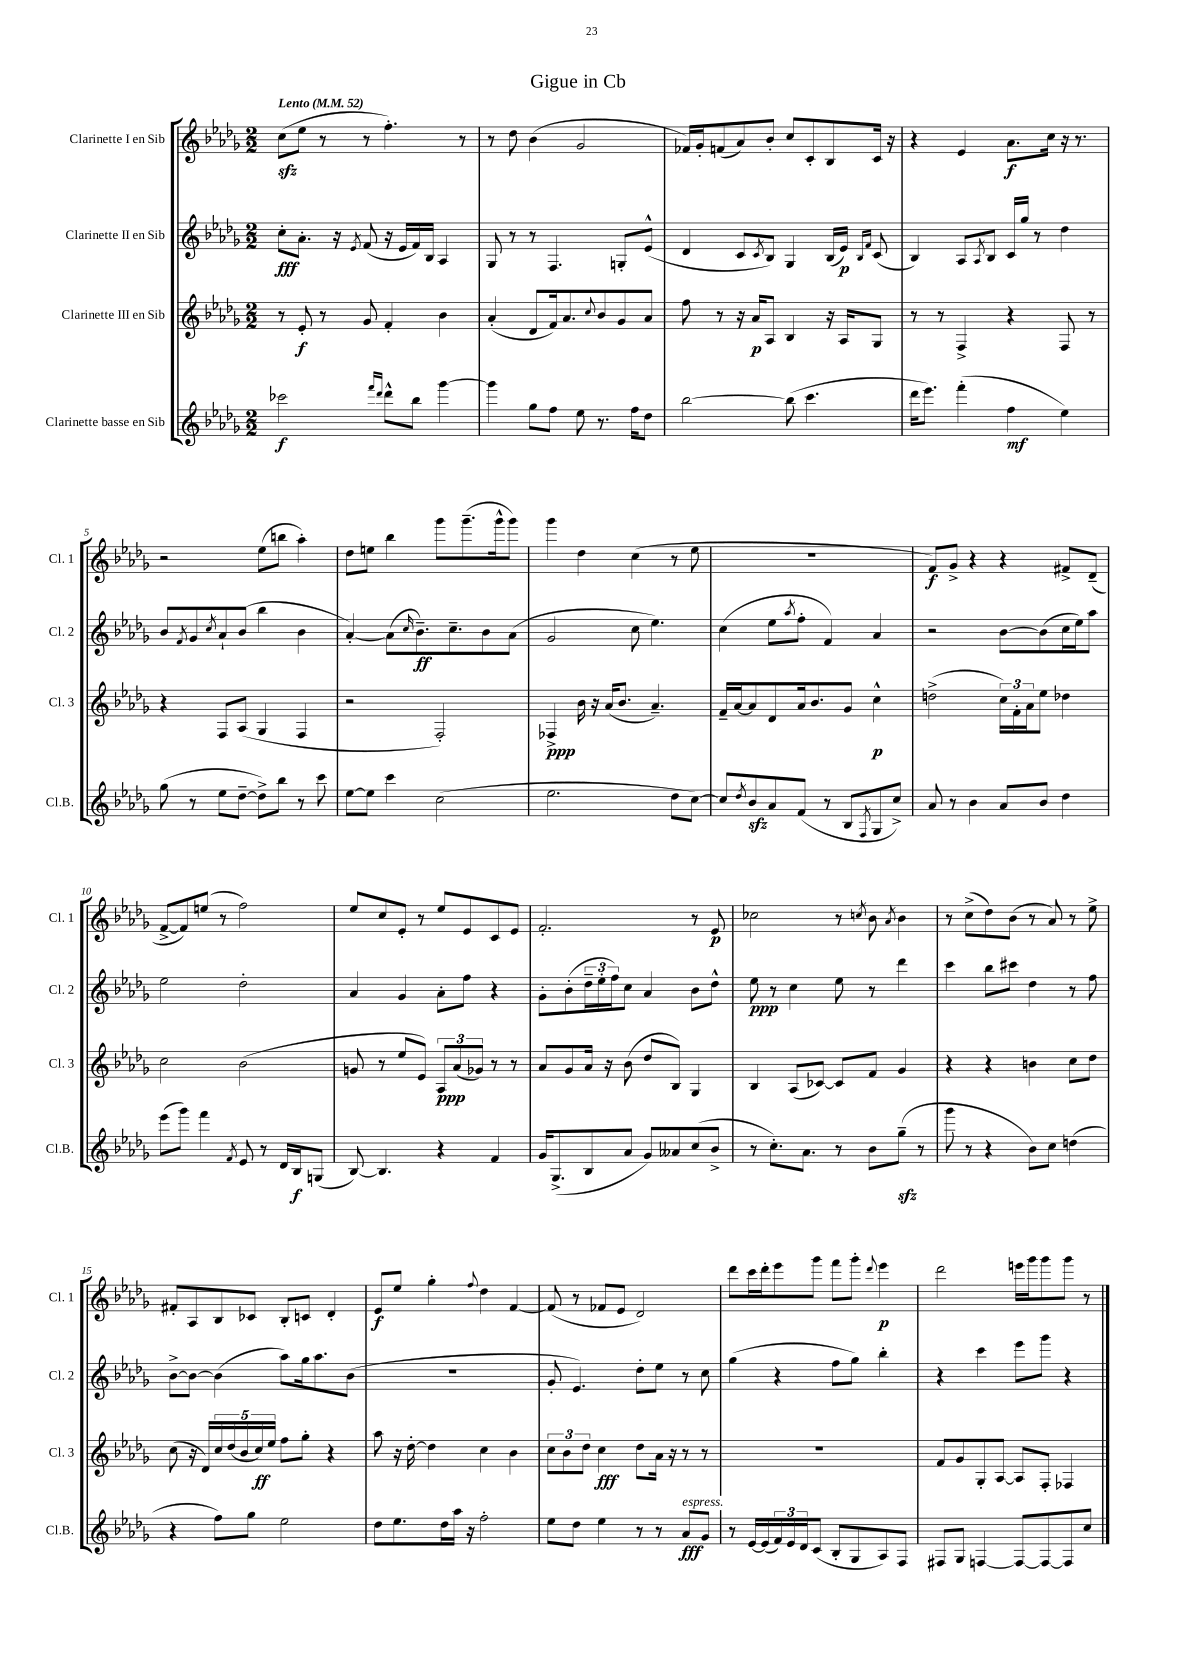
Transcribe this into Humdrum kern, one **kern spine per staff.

**kern	**kern	**kern	**kern
*staff4	*staff3	*staff2	*staff1
*clefG2	*clefG2	*clefG2	*clefG2
*k[b-e-a-d-g-]	*k[b-e-a-d-g-]	*k[b-e-a-d-g-]	*k[b-e-a-d-g-]
*M2/2	*M2/2	*M2/2	*M2/2
*MM52	*MM52	*MM52	*MM52
2ccc-	8r	8cc'	(8cc
.	8e-'	8.a-'	8ee-
.	8r	.	8r
.	.	16r	.
.	.	8qe-	.
.	8g-	(8f	8r
16qqfff	.	.	.
16qqddd-	.	.	.
8ddd-^^	4f'	16r	4.ff')
.	.	16e-	.
8bb-	.	16f)	.
.	.	16B-	.
[4ggg-	4b-	4A-	.
.	.	.	8r
=	=	=	=
4ggg-]	(4a-'	8G-	8r
.	.	8r	8dd-
8gg-	8d-	8r	(4b-
8ff	16f)	4.F	.
.	8.a-	.	.
8ee-	.	.	2g-
.	8qqcc	.	.
8.r	8b-	.	.
.	8g-	8G'	.
16ff	.	.	.
8dd-	8a-	(8e-^^	.
=	=	=	=
[2bb-	8ff	4d-	16f-)
.	.	.	16g-'
.	8r	.	(8f
.	16r	8c	8a-)
.	16a-	.	.
.	.	8qc	.
.	8A-	8B-)	8b-'
(8bb-]	4B-	4G-	8cc
4.ccc	.	.	8c'
.	16r	(16B-	8B-
.	16A-	16e-)	.
.	.	16qqB-	.
.	.	16qqf	.
.	8G-	(8c	16c
.	.	.	16r
=	=	=	=
16ddd-	8r	4B-)	4r
8.eee-)	.	.	.
.	8r	.	.
(4fff'	4F^	8A-	4e-
.	.	8qA-	.
.	.	8B-	.
4ff	4r	16c	8.a-
.	.	16gg-	.
.	.	8r	.
.	.	.	16cc
4ee-)	8F	4dd-	16r
.	.	.	8.r
.	8r	.	.
=	=	=	=
(8gg-	4r	8b-	2r
.	.	8qf	.
8r	.	8g-	.
.	.	8qcc	.
8ee-	8F	8a-`	.
[8dd-~	(8A-	(8b-	.
8dd-^])	4G-	4bb-	(8ee-
8bb-	.	.	8bb
8r	4F	4b-	4aa-')
8ccc	.	.	.
=	=	=	=
[8ee-	2r	[4a-')	8dd-
8ee-]	.	.	8ee
4ccc	.	(8a-]	4bb-
.	.	16qqcc	.
.	.	8.b-~)	.
(2cc	2F')	.	8ggg-
.	.	8.cc~	.
.	.	.	(8.ggg-~
.	.	8b-	.
.	.	.	16ggg-^^
.	.	(8a-	8ggg-)
=	=	=	=
2.ee-	4F-^	2g-	4ggg-
.	16b-	.	4dd-
.	16r	.	.
.	(16a-	.	.
.	8.b-	.	.
.	.	8cc	(4cc
.	4.a-~)	4.ee-)	.
8dd-	.	.	8r
[8cc)	.	.	8ee-
=	=	=	=
8cc]	16f~	(4cc	1r
.	[16a-	.	.
8qdd-	.	.	.
8b-	8a-]	.	.
8a-	8d-	8ee-	.
.	.	8qaa-	.
(8f	16a-	8ff'	.
.	8.b-	.	.
8r	.	4f)	.
8B-	8g-	.	.
8qF	.	.	.
8G-	4cc^^	4a-	.
8cc^)	.	.	.
=	=	=	=
8a-	(2dd^	2r	8f)
8r	.	.	8g-^
4b-	.	.	4r
8a-	24cc)	[8b-	4r
.	24f'	.	.
.	24a-	.	.
8b-	8ee-	(8b-]	.
4dd-	4dd-	16cc	8f#^
.	.	16ee-)	.
.	.	8aa-	(8d-~
=	=	=	=
(8eee-	2cc	2ee-	[8f^
8ggg-)	.	.	8f])
4fff	.	.	(8ee
.	.	.	8r
8qf	.	.	.
8e-	(2b-	2dd-'	2ff)
8r	.	.	.
16d-	.	.	.
16B-	.	.	.
(8G	.	.	.
=	=	=	=
[8B-)	8g	4a-	8ee-
4.B-]	8r	.	8cc
.	8ee-	4g-	8e-'
.	8e-)	.	8r
4r	12A-	8a-'	8ee-
.	(12a-	.	.
.	.	8ff	8e-
.	12g-)	.	.
4f	8r	4r	8c
.	8r	.	8e-
=	=	=	=
16g-	8a-	8g-'	2.f'
(8.G-^	.	.	.
.	8g-	(8b-'	.
8B-	16a-	24dd-~	.
.	.	24ee-'	.
.	16r	.	.
.	.	24ff)	.
8a-	(8b-	8cc	.
8g-)	8dd-	4a-	.
8a--	8B-)	.	.
(8cc	4G-	8b-	8r
8b-^	.	8dd-^^	8e-
=	=	=	=
8r	4B-	8ee-	2cc-
8.cc')	.	8r	.
.	(8A-	4cc	.
8.a-	.	.	.
.	[8c-)	.	.
8r	8c-]	8ee-	8r
.	.	.	8qcc
8b-	8f	8r	8b-
.	.	.	8qa-
(8gg-~	4g-	4ddd-	4b-
8r	.	.	.
=	=	=	=
8ggg-	4r	4ccc	8r
8r	.	.	(8cc^
4r	4r	8bb-	8dd-)
.	.	8ccc#	(8b-
8b-)	4b	4dd-	8r
8cc	.	.	8a-)
(4dd	8cc	8r	8r
.	8dd-	8ff	8ee-^
=	=	=	=
4r	(8cc	[8b-^	8f#'
.	16r	8b-_	8A-
.	16d-)	.	.
8ff)	20cc	(4b-]	8B-
.	(20dd-	.	.
.	20b-	.	.
8gg-	.	.	8c-
.	20cc)	.	.
.	20ee-	.	.
2ee-	8ff	8aa-)	8B-'
.	8gg-'	16gg-	8c
.	.	8.aa-	.
.	4r	.	4d-'
.	.	(8b-	.
=	=	=	=
8dd-	8aa-	1r	8e-
8.ee-	16r	.	8ee-
.	[16dd-'	.	.
.	4dd-]	.	4gg-'
16dd-	.	.	.
16aa-	.	.	.
16r	.	.	.
.	.	.	8qqff
2ff'	4cc	.	4dd-
.	4b-	.	[4f
=	=	=	=
8ee-	12cc	8g-'	(8f]
.	12b-	.	.
8dd-	.	4.e-)	8r
.	12dd-	.	.
4ee-	4cc	.	8f-
.	.	.	8e-
8r	8dd-	8dd-'	2d-)
8r	16a-	8ee-	.
.	16r	.	.
8a-	8r	8r	.
8g-	8r	8cc	.
=	=	=	=
8r	1r	(4gg-	8ddd-
[16e-	.	.	16ccc
(16e-]	.	.	16ddd-'
24f)	.	4r	8eee-
24e-	.	.	.
24d-	.	.	.
(8c	.	.	8ggg-
8B-'	.	8ff	8fff
8G-	.	8gg-)	8ggg-'
.	.	.	8qqddd-
8A-)	.	4bb-'	4eee-
8F	.	.	.
=	=	=	=
8F#	8f	4r	2ddd-
8G-	8g-	.	.
[4F	8G-'	4ccc	.
.	[8A-	.	.
8F_	8A-]	8eee-	16eee
.	.	.	16ggg-
8F_	8F'	8ggg-	8ggg-
8F]	4F-	4r	8ggg-
8cc	.	.	8r
==	==	==	==
*-	*-	*-	*-
